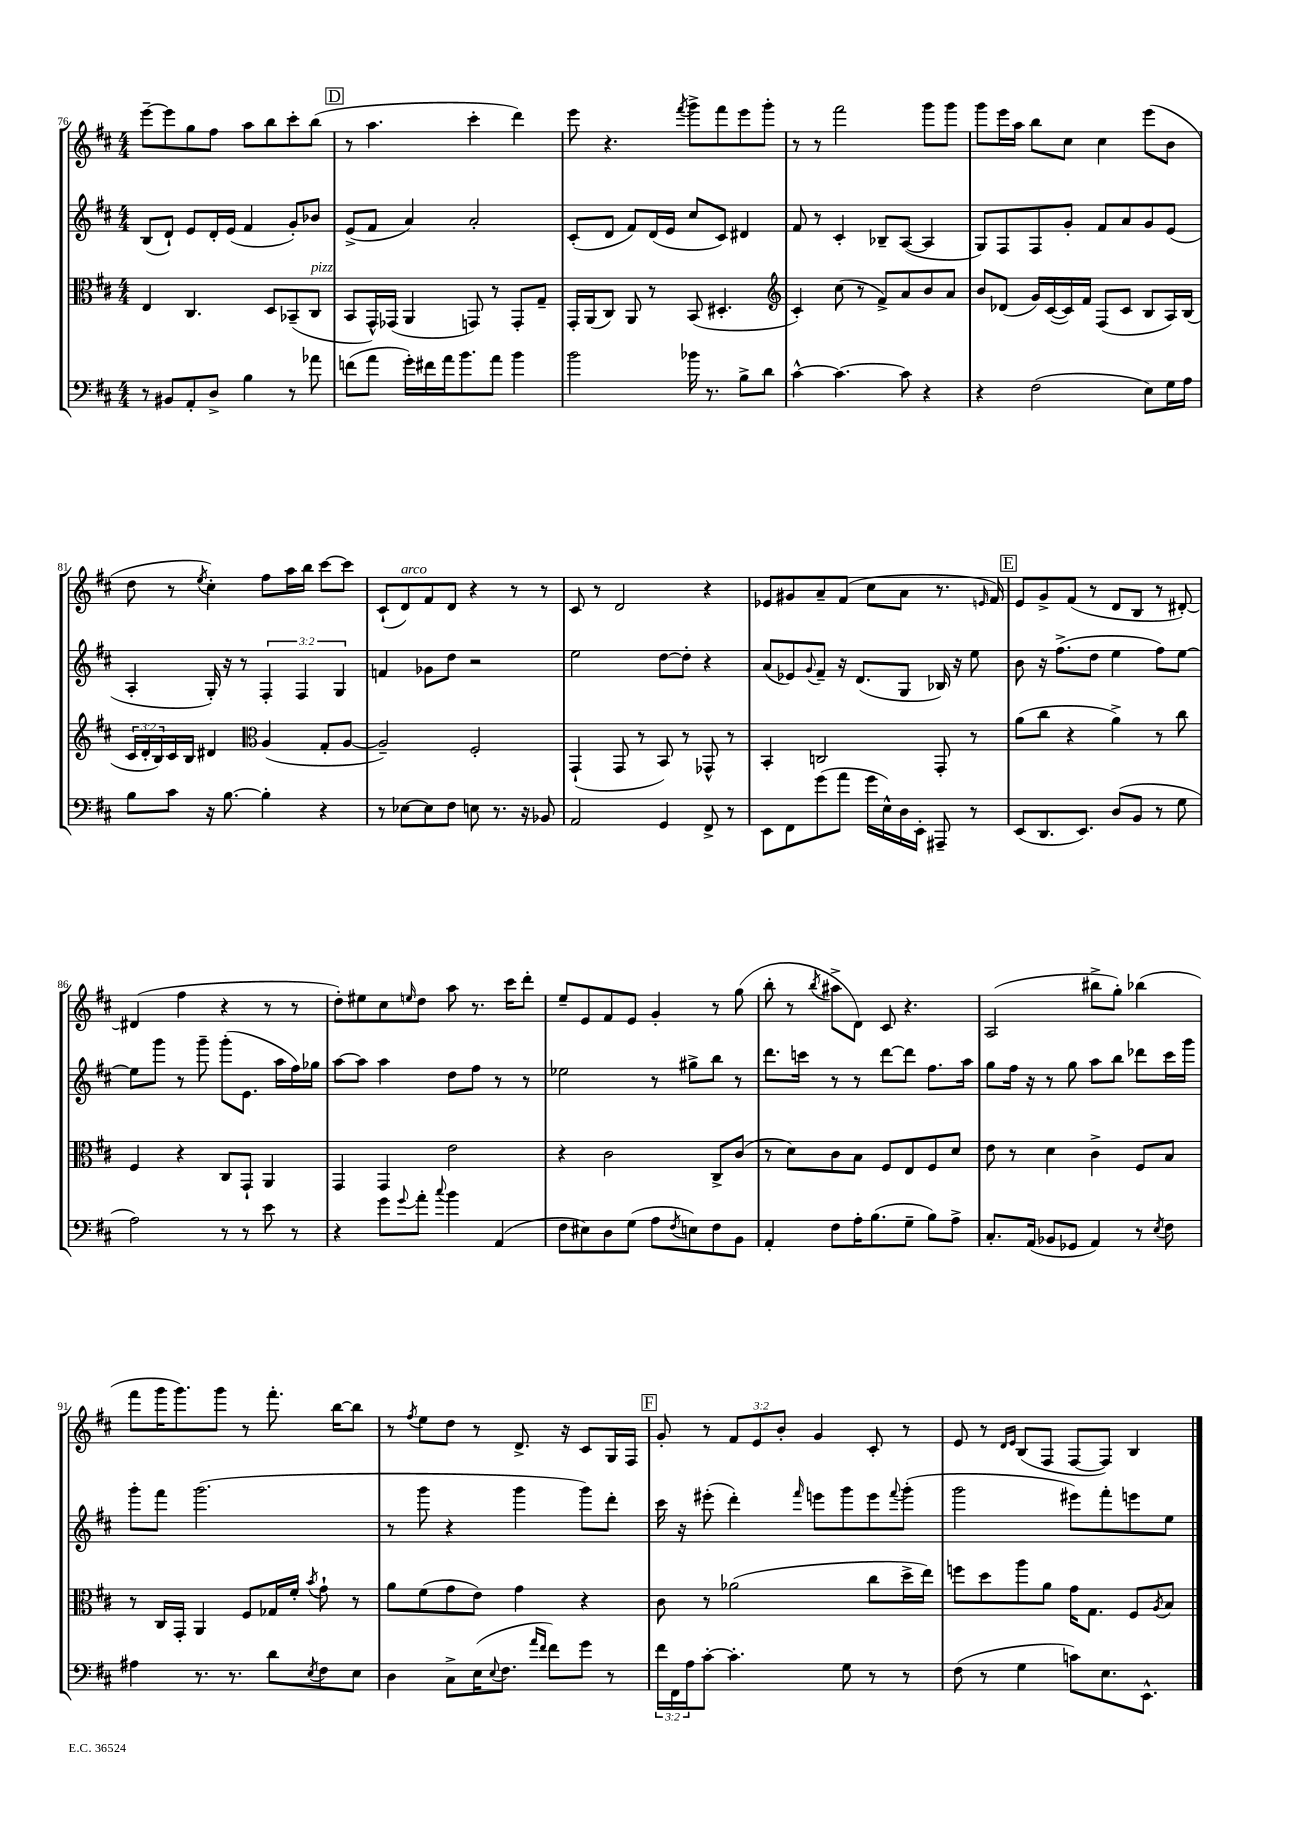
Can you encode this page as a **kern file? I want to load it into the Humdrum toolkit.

**kern	**kern	**kern	**kern
*part4	*part3	*part2	*part1
*staff4	*staff3	*staff2	*staff1
*clefF4	*clefC3	*clefG2	*clefG2
*k[f#c#]	*k[f#c#]	*k[f#c#]	*k[f#c#]
*M4/4	*M4/4	*M4/4	*M4/4
=76	=76	=76	=76
8r	4E/	(8B/L	[8eee~\L
8BB#X/L	.	8d`/J)	8eee\]
8AA'/	4.C#/	8e/L	8gg\
8D^/J	.	16d'/L	8ff#\J
.	.	(16e/JJ	.
4B\	.	4f#/	8aa\L
.	8D/L	.	8bb\
8r	(8BB-X~/	8g'/L)	8ccc#'\
!	!LO:TX:a:i:t=pizz.	!	!
8a-X\	8C#/J	8b-X/J	(8bb\J
!!LO:REH:place=s1:t=D
=77	=77	=77	=77
(8fn\L	8BB/L	(8e^/L	8r
8a\J	16GG^^/L)	8f#/J	4.aa\
.	(16GG-X/JJ	.	.
16g'\LL)	4AA/	4a/)	.
16f#X\	.	.	.
16a\J	.	.	.
8.b\	.	.	.
.	8GGn/)	2a'/	4ccc#'\
8a\J	8r	.	.
4b\	8GG'/L	.	4ddd\)
.	8G~/J	.	.
=78	=78	=78	=78
2b\	16GG'/LL	(8c#'/L	8eee\
.	(16AA/J	.	.
.	8C#/J)	8d/J	4.r
.	8AA/	8f#/L)	.
.	8r	(16d/L	.
.	.	16e/JJ	.
.	.	.	8qfff#/
16b-X\	(8BB/	8cc#/L	8ggg^\L
8.r	.	.	.
.	4.D#X'/	8c#/J)	8fff#\
8B^\L	.	4d#X/	8eee\
8d\J	.	.	8ggg'\J
=79	=79	=79	=79
*	*clefG2	*	*
[4c#^^\	4c#'/)	8f#/	8r
.	.	8r	8r
4.c#\_	(8cc#\	4c#'/	2fff#\
.	8r	.	.
.	8f#^/L)	8B-X~/L	.
8c#\]	8a/	([8A/J	.
4r	8b/	4A/]	8ggg\L
.	8a/J	.	8ggg\J
=80	=80	=80	=80
4r	8b/L	8G/L)	8ggg\L
.	(8d-X/J	8F#/	16eee\L
.	.	.	16aa\JJ
(2F#\	16g/LL)	8F#/	8bb\L
.	([16c#/	.	.
.	16c#/])	8g'/J	8cc#\J
.	16f#/JJ	.	.
.	(8F#/L	8f#/L	4cc#\
.	8c#/J	8a/	.
8E\L)	8B/L	8g/	(8eee\L
16G\L	16A/L)	(8e/J	8b\J
16A\JJ	(16B/JJ	.	.
!!LO:LB:g=z
=81	=81	=81	=81
8B\L	24c#/LL	4A'/	8dd\
.	24d'/	.	.
.	24B/)	.	.
8c#\J	16c#/	.	8r
.	16B/JJ	.	.
.	.	.	8qee/
16r	4d#X/	16G'/)	4cc#'\)
[8.B\	.	16r	.
.	.	8r	.
*	*clefC3	*	*
4B'\]	(4A/	6F#'/	8ff#\L
.	.	.	16aa\L
.	.	6F#/	.
.	.	.	16bb\JJ
4r	8G'/L	.	[8ccc#\L
.	.	6G/	.
.	[8A/J	.	8ccc#\J]
=82	=82	=82	=82
8r	2A~/])	4fn/	(8c#`/L
!	!	!	!LO:TX:a:i:t=arco
[8E-X\L	.	.	8d/)
8E-\]	.	8g-X\L	8f#/
8F#\J	.	8dd\J	8d/J
8En\	2F#'/	2r	4r
8.r	.	.	.
.	.	.	8r
16r	.	.	.
8BB-X/	.	.	8r
=83	=83	=83	=83
2AA/	(4GG`/	2ee\	8c#/
.	.	.	8r
.	8GG/	.	2d/
.	8r	.	.
4GG/	8BB/)	[8dd\L	.
.	8r	8dd'\J]	.
8FF#^/	8GG-X^^/	4r	4r
8r	8r	.	.
=84	=84	=84	=84
8EE\L	4BB'/	(8a/L	8e-X/L
8FF#\	.	8e-X/)	8g#X/
.	.	8qqg/	.
(8g\	2Cn/	8f#~/J	8a~/
8a\J	.	16r	(8f#/J
.	.	(8.d/L	.
16g\LL	.	.	8cc#\L
16E^^\)	.	.	.
16D\	.	8G/J	8a\J
16EE'\JJ	.	.	.
8AAA#X~/	8GG'/	16B-X/)	8.r
.	.	16r	.
8r	8r	8ee\	.
.	.	.	16qqen/
.	.	.	16f#/)
!!LO:REH:place=s1:t=E
=85	=85	=85	=85
(8EE/L	(8a\L	8b\	8e/L
8.DD/	8cc#\J	16r	8g^/
.	.	(8.ff#^\L	.
.	4r	.	(8f#/J
8.EE/J)	.	.	.
.	.	8dd\J	8r
(8D/L	4a^\)	4ee\	8d/L
8BB/J	.	.	8B/J
8r	8r	8ff#\L)	8r
8G\	8cc#\	[8ee\J	[8d#X'/)
!!LO:LB:g=z
=86	=86	=86	=86
2A\)	4F#/	8ee\L]	(4d#X/]
.	.	8ggg\J	.
.	4r	8r	4ff#\
.	.	8ggg~\	.
8r	8C#/L	(8ggg'\L	4r
8r	8GG`/J	8.e\J	.
8e\	4AA/	.	8r
.	.	16aa\LL	.
8r	.	16ff#\)	8r
.	.	16gg-X\JJ	.
=87	=87	=87	=87
4r	4GG/	[8aa\L	8dd'\L)
.	.	8aa\J]	8ee#X\
8g\L	4GG/	4aa\	8cc#\
8qqg/	.	.	16qqeen/
8a'\J	.	.	8dd\J
8qqcc#/	.	.	.
4b\	2e\	8dd\L	8aa\
.	.	8ff#\J	8.r
(4AA/	.	8r	.
.	.	.	16ccc#\KL
.	.	8r	8ddd'\J
=88	=88	=88	=88
8F#\L	4r	2ee-X\	8ee~/L
8E#X\)	.	.	8e/
8D\	2c#\	.	8f#/
(8G\J	.	.	8e/J
8A\L	.	8r	4g'/
8qF#/	.	.	.
8En\)	.	8gg#X^\L	.
8F#\	8C#^/L	8bb\J	8r
8BB\J	(8c#/J	8r	(8gg\
=89	=89	=89	=89
4AA'/	8r	8.ddd\L	8bb'\
.	8d\L)	.	8r
.	.	16cccn\Jk	.
.	.	.	8qbb/
8F#\L	8c#\	8r	8aa#X^\L
16A'\K	8B\J	8r	8d\J)
(8.B\	.	.	.
.	8F#/L	[8ddd\L	8c#/
8G~\J	8E/	8ddd\J]	4.r
8B\L)	8F#/	8.ff#\L	.
8A^\J	8d/J	.	.
.	.	16aa\Jk	.
=90	=90	=90	=90
8.C#'/L	8e\	8gg\L	(2A/
.	8r	16ff#\Jk	.
(16AA/Jk	.	16r	.
8BB-X/L	4d\	8r	.
8GG-X/J	.	8gg\	.
4AA/)	4c#^\	8aa\L	8bb#X^\L
.	.	8bb\J	8gg'\J)
8r	8F#/L	8ddd-X\L	(4bb-X\
8qE/	.	.	.
8F#\	8B/J	16ccc#\L	.
.	.	16ggg\JJ	.
!!LO:LB:g=z
=91	=91	=91	=91
4A#X\	8r	8ggg'\L	8fff#\L
.	16C#/LL	8fff#\J	16ggg\K
.	16GG'/JJ	.	8.ggg\)
8.r	4AA/	(2.ggg\	.
.	.	.	8ggg\J
8.r	.	.	.
.	8F#/L	.	8r
8d\L	16G-X/L	.	8.fff#'\
.	16f#'/JJ	.	.
8qE/	8qb/	.	.
8F#\	8g`\	.	.
.	.	.	[16bb\KL
8E\J	8r	.	8bb\J]
=92	=92	=92	=92
4D\	8a\L	8r	8r
.	.	.	8qff#/
.	(8f#\	8ggg\	8ee\L
8C#^\L	8g\	4r	8dd\J
(16E\K	8e\J)	.	8r
8qqE/	.	.	.
8.F#\J	.	.	.
.	4g\	4ggg\	8.d^/
16qqa/LL	.	.	.
16qqf#/JJ	.	.	.
8f#\L)	.	.	.
.	.	.	16r
8g\J	4r	8ggg\L)	8c#/L
8r	.	8ddd'\J	16G/L
.	.	.	16F#/JJ
!!LO:REH:place=s1:t=F
=93	=93	=93	=93
24f#\LL	8c#\	16ccc#\	8g'/
24FF#\	.	.	.
.	.	16r	.
24A\J	.	.	.
[8c#'\J	8r	(8eee#X'\	8r
4.c#'\]	(2a-X\	4ddd'\)	12f#/L
.	.	.	12e/
.	.	.	12b'/J
.	.	16qqfff#/	.
.	.	8eeen\L	4g/
8G\	.	8ggg\	.
8r	8cc#\L	8eee\	8c#'/
.	.	8qqfff#/	.
8r	16dd^\L	(8ggg'\J	8r
.	16ee\JJ)	.	.
=94	=94	=94	=94
(8F#\	8ffn\L	2ggg\	8e/
8r	8dd\	.	8r
.	.	.	16qqd/LL
.	.	.	16qqe/JJ
4G\	8aa\	.	(8B/L
.	8a\J	.	8F#/J
8cn\L)	16g\KL	8eee#X\L)	[8F#/L
.	8.G\J	.	.
8.E\	.	8fff#'\	8F#/J])
.	8F#/L	8eeen\	4B/
8.EE^^\J	.	.	.
.	8qA/	.	.
.	8B/J	8ee\J	.
==	==	==	==
*-	*-	*-	*-
